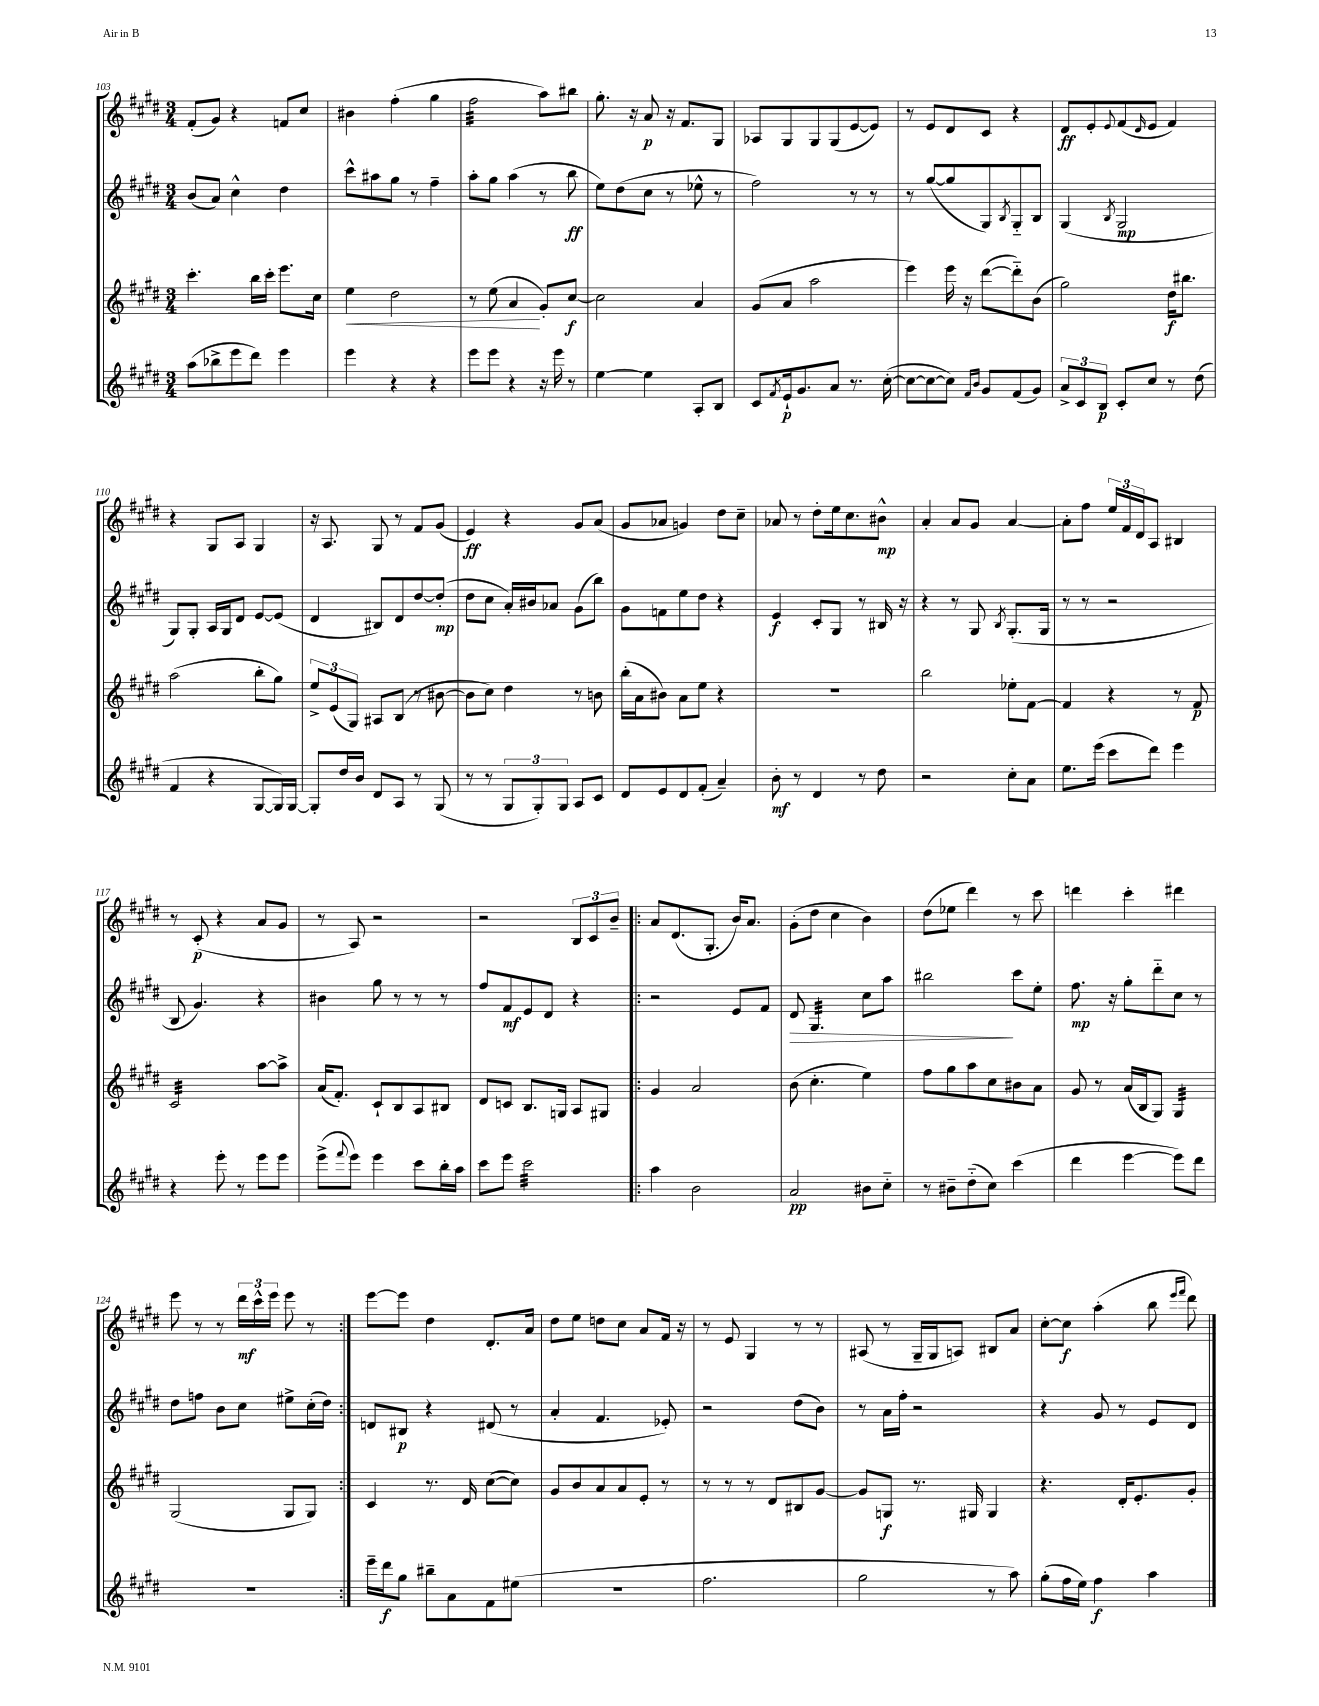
<<
\new StaffGroup <<
\new Staff = "s0" {
    \clef treble \key e \major \numericTimeSignature \time 3/4
    fis'8-.( gis'8) r4 f'8 cis''8 |
    bis'4 fis''4-.( gis''4 |
    fis''2:32 a''8) bis''8 |
    gis''8.-. r16 a'8\p r16 fis'8. gis8 |
    aes8 gis8 gis8 gis8( e'8~ e'8) |
    r8 e'8 dis'8 cis'8 r4 |
    dis'8\ff e'8-. \appoggiatura { e'8 } fis'8( \grace { dis'16 } e'8 fis'4) |
    r4 gis8 a8 gis4 |
    r16 a8. gis8 r8 fis'8 gis'8( |
    e'4\ff) r4 gis'8 a'8( |
    gis'8 aes'8 g'4) dis''8 cis''8-- |
    aes'8 r8 dis''8-. e''16 cis''8. bis'8-^\mp |
    a'4-. a'8 gis'8 a'4~ |
    a'8-. fis''8 \tuplet 3/2 { e''16 fis'16 dis'16 } a8 bis4 |
    r8 cis'8-.\p( r4 a'8 gis'8 |
    r8 a8) r2 |
    r2 \tuplet 3/2 { b8 cis'8 b'8-- } |
    \repeat volta 2 { a'8 dis'8.( gis8.-. b'16) a'8. |
    gis'8-.( dis''8 cis''4 b'4) |
    dis''8( ees''8 dis'''4) r8 cis'''8 |
    d'''4 cis'''4-. dis'''4 |
    e'''8 r8 r8 \tuplet 3/2 { dis'''16\mf cis'''16-^ e'''16 } e'''8 r8 | }
    e'''8~ e'''8 dis''4 dis'8.-. a'16 |
    dis''8 e''8 d''8 cis''8 a'8 fis'16 r16 |
    r8 e'8 gis4 r8 r8 |
    ais8( r8 gis16-- gis16 a8) bis8 a'8 |
    cis''8~-. cis''8\f a''4-.( b''8 \grace { e'''16 fis'''16 } dis'''8) \bar "|." |
}
\new Staff = "s1" {
    \clef treble \key e \major \numericTimeSignature \time 3/4
    b'8( a'8) cis''4-^ dis''4 |
    cis'''8-^ ais''8 gis''8 r8 fis''4-- |
    a''8-. gis''8 a''4( r8 b''8\ff |
    e''8) dis''8( cis''8 r8 ees''8-^ r8 |
    fis''2) r8 r8 |
    r8 gis''8~( gis''8 gis8) \acciaccatura { b8 } gis8-_ b8 |
    gis4( \acciaccatura { b8 } gis2\mp |
    gis8) gis8-. a16 gis16 dis'8 e'8~ e'8( |
    dis'4 bis8) dis'8 dis''8~ dis''8-.\mp( |
    dis''8 cis''8 a'16-.) bis'16 aes'8 gis'8( b''8) |
    gis'8 f'8 e''8 dis''8 r4 |
    e'4\f cis'8-. gis8 r8 bis16 r16 |
    r4 r8 gis8 \acciaccatura { b8 } gis8.-.( gis16 |
    r8 r8 r2 |
    b8 gis'4.) r4 |
    bis'4 gis''8 r8 r8 r8 |
    fis''8 fis'8\mf e'8 dis'8 r4 |
    \repeat volta 2 { r2 e'8 fis'8 |
    dis'8\> gis4.:32 cis''8 a''8 |
    bis''2\! cis'''8 e''8-. |
    fis''8.\mp r16 gis''8-. dis'''8-_ cis''8 r8 |
    dis''8 f''8 b'8 cis''8 eis''8-> cis''16-.( dis''16) | }
    d'8 bis8\p r4 dis'8( r8 |
    a'4-. fis'4. ees'8-.) |
    r2 dis''8( b'8) |
    r8 a'16 fis''16-. r2 |
    r4 gis'8 r8 e'8 dis'8 \bar "|." |
}
\new Staff = "s2" {
    \clef treble \key e \major \numericTimeSignature \time 3/4
    cis'''4.-. b''16 cis'''16-. e'''8. cis''16 |
    e''4\< dis''2 |
    r8 e''8( a'4\! gis'8-.) cis''8~\f |
    cis''2 a'4 |
    gis'8( a'8 a''2 |
    e'''4) e'''16 r16 dis'''8~( dis'''8-_) b'8( |
    gis''2) dis''16\f bis''8. |
    a''2( b''8-. gis''8) |
    \tuplet 3/2 { e''8-> e'8( gis8) } ais8 b8( r8 bis'8~ |
    bis'8 cis''8) dis''4 r8 b'8 |
    b''16-.( a'16 bis'8) a'8 e''8 r4 |
    R2. |
    b''2 ees''8-. fis'8~ |
    fis'4 r4 r8 fis'8\p |
    cis'2:32 a''8~ a''8-> |
    a'16( fis'8.-.) cis'8-! b8 a8 bis8 |
    dis'8 c'8 b8. g16 a8 gis8 |
    \repeat volta 2 { gis'4 a'2 |
    b'8( cis''4.-. e''4) |
    fis''8 gis''8 a''8 cis''8 bis'8 a'8 |
    gis'8 r8 a'16( b16 gis8) gis4:32 |
    gis2( gis8 gis8) | }
    cis'4 r8. dis'16 cis''8~( cis''8) |
    gis'8 b'8 a'8 a'8 e'8-. r8 |
    r8 r8 r8 dis'8 bis8 gis'8~ |
    gis'8 g8\f r8. gis16 gis4 |
    r4. dis'16-. e'8.-. gis'8-. \bar "|." |
}
\new Staff = "s3" {
    \clef treble \key e \major \numericTimeSignature \time 3/4
    a''8( bes''8-> e'''8 dis'''8) e'''4 |
    e'''4 r4 r4 |
    e'''8 e'''8 r4 r16 e'''16 r8 |
    e''4~ e''4 a8-. b8 |
    cis'8 \acciaccatura { fis'8 } e'16-!\p gis'8. a'8 r8. cis''16~-.( |
    cis''8~ cis''8~ cis''8) \grace { fis'16 b'16 } gis'8 fis'8( gis'8) |
    \tuplet 3/2 { a'8-> cis'8 b8\p } cis'8-. cis''8 r8 dis''8( |
    fis'4 r4 gis8~ gis16) gis16~ |
    gis8-. dis''16 b'16 dis'8 a8 r8 gis8( |
    r8 r8 \tuplet 3/2 { gis8 gis8-.) gis8 } a8 cis'8 |
    dis'8 e'8 dis'8 fis'8-.( a'4--) |
    b'8-.\mf r8 dis'4 r8 dis''8 |
    r2 cis''8-. a'8 |
    e''8. e'''16( cis'''8 dis'''8) e'''4 |
    r4 e'''8-. r8 e'''8 e'''8 |
    e'''8->( \appoggiatura { fis'''8 } e'''8) e'''4 cis'''8 b''16-. a''16 |
    cis'''8 e'''8 cis'''2:32 |
    \repeat volta 2 { a''4 b'2 |
    a'2\pp bis'8 cis''8-_ |
    r8 bis'8-- dis''8-_( cis''8) cis'''4( |
    dis'''4 e'''4~ e'''8) dis'''8 |
    R2. | }
    e'''16-- dis'''16\f gis''8 bis''8-- a'8 fis'8 eis''8( |
    R2. |
    fis''2. |
    gis''2 r8 a''8) |
    gis''8-.( fis''16 e''16) fis''4\f a''4 \bar "|." |
}
>>
>>
\layout { \context { \Score currentBarNumber = #103 } }
